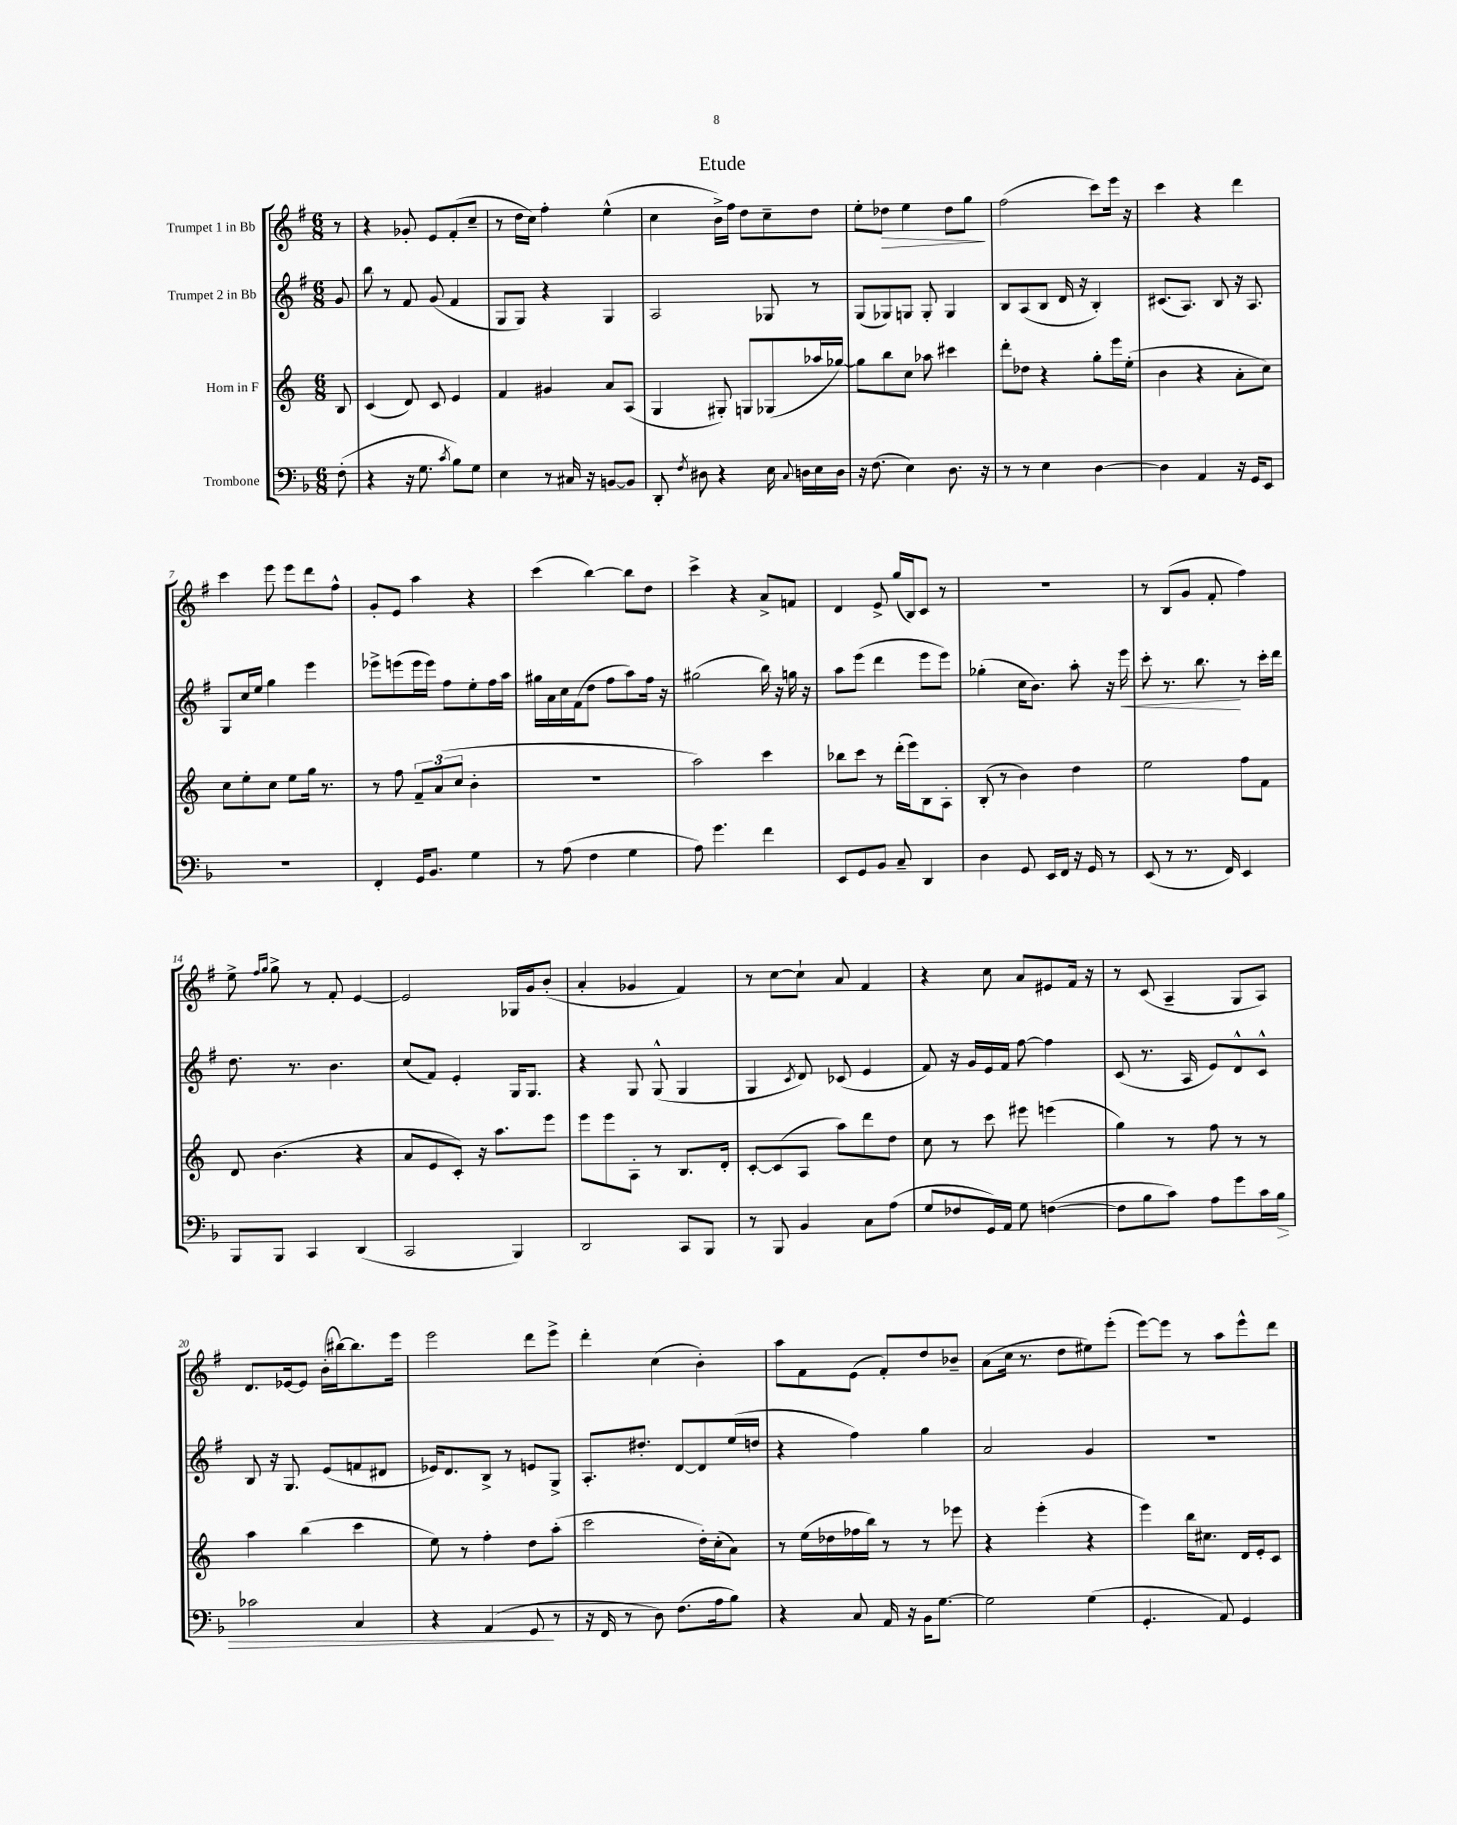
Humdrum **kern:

**kern	**kern	**kern	**kern
*staff4	*staff3	*staff2	*staff1
*clefF4	*clefG2	*clefG2	*clefG2
*k[b-]	*k[]	*k[f#]	*k[f#]
*M6/8	*M6/8	*M6/8	*M6/8
(8F'\	8B/	8g/	8r
=	=	=	=
4r	(4c/	8bb\	4r
.	.	8r	.
16r	8d/)	8f#/	8g-'/
8.G\	.	.	.
.	8c/	(8g/	8e/L
8qc/	.	.	.
8B-\L)	4e/	4f#/	(8f#'/
8G\J	.	.	8cc~/J
=	=	=	=
4E\	4f/	8G/L	8r
.	.	8G/J)	16dd\LL
.	.	.	16cc\JJ)
8r	4g#/	4r	4ff#'\
16C#/	.	.	.
16r	.	.	.
[8BB/L	8a/L	4G/	(4ee^^\
8BB/]J	(8A/J	.	.
=	=	=	=
8DD'/	4G/	2A/	4cc\
8qF/	.	.	.
8D#\	.	.	.
4r	8G#'/)	.	16b^\LL)
.	.	.	16ff#\JJ
.	8G/L	.	8dd\L
16E\	(8G-/	8G-/	8cc~\
8qqC/	.	.	.
16D\LL	.	.	.
16E\	16aa-/L	8r	8dd\J
16D\JJ	[16gg-/JJ)	.	.
=	=	=	=
16r	8gg-\]L	(8G/L	8ee'\L
(8.F\	.	.	.
.	8bb\	8G-/)	8dd-\J
4E\)	8cc\J	8G/J	4ee\
.	8aa-\	8G'/	.
8.D\	4ccc#\	4G/	8dd-\L
.	.	.	8gg\J
16r	.	.	.
=	=	=	=
8r	8ddd'\L	8B/L	(2ff#\
8r	8dd-\J	(8A/	.
4E\	4r	8B/J	.
.	.	16d/	.
.	.	16r	.
[4D\	8gg'\L	4B'/)	8ccc\L)
.	16eee\L	.	16eee\Jk
.	(16ee'\JJ	.	16r
=	=	=	=
4D\]	4b\	(8.c#/L	4ccc\
.	.	8.A/J)	.
4AA/	4r	.	4r
.	.	8B/	.
16r	8a'\L	16r	4ddd\
16GG/LK	.	8.A/	.
8EE/J	8cc\J)	.	.
=	=	=	=
2.r	8cc\L	8G/L	4ccc\
.	8ee'\	16cc/L	.
.	.	16ee/JJ	.
.	8cc\J	4gg\	8eee\
.	8ee\L	.	8eee\L
.	16gg\Jk	4eee\	8ddd\
.	8.r	.	.
.	.	.	8ff#^^\J
=	=	=	=
4FF'/	8r	8eee-^\L	8g'/L
.	8ff\	(8eee\	8e/J
16GG/LK	12f~/L	16eee\L	4aa\
8.BB-/J	.	16eee\JJ)	.
.	(12a/	.	.
.	.	8ff#\L	.
.	12cc/J	.	.
4G\	4b'\	8ee'\	4r
.	.	16ff#\L	.
.	.	16aa\JJ	.
=	=	=	=
8r	2.r	16gg#\LL	(4ccc\
.	.	16a\	.
(8A\	.	16cc\	.
.	.	(16f#\J	.
4F\	.	8dd\J	[4bb\)
.	.	8ff#\L	.
4G\	.	8aa\)	8bb\]L
.	.	16ff#\Jk	8dd\J
.	.	16r	.
=	=	=	=
8A\)	2aa\)	(2gg#\	4ccc^\
4.g\	.	.	.
.	.	.	4r
4f\	4ccc\	16bb\)	8a^/L
.	.	16r	.
.	.	16gg\	8f/J
.	.	16r	.
=	=	=	=
8EE/L	8bb-\L	8aa\L	4d/
8GG/	8ccc\J	(8eee\J	.
8BB-/J	8r	4ddd\	8e^/
8C~/	(16ddd'\LL	.	(16gg/LL
.	16eee\J)	.	16B/J)
4DD/	8B\	8eee\L	8c/J
.	8A'\J	8eee\J)	8r
=	=	=	=
4D\	(8B'/	(4gg-'\	2.r
.	8r	.	.
8GG/	4b\)	16cc\LK	.
.	.	8.b\J)	.
16EE/LL	.	.	.
16FF/JJ	.	.	.
16r	4dd\	8aa'\	.
16GG/	.	.	.
8r	.	16r	.
.	.	16eee\	.
=	=	=	=
(8EE/	2ee\	8ccc'\	8r
8r	.	8.r	(8B/L
8.r	.	.	8g/J
.	.	8.bb\	.
.	.	.	8f#'/
16FF/)	.	.	.
4EE/	8ff\L	8r	4ff#\)
.	8f\J	16ccc'\LL	.
.	.	16ddd\JJ	.
=	=	=	=
8BBB-/L	8d/	8.dd\	8ee^\
.	.	.	16qqff#/LL
.	.	.	16qqgg/JJ
8BBB-/J	(4.b\	.	8gg^\
.	.	8.r	.
4CC/	.	.	8r
.	.	4.b\	8f#'/
(4DD/	4r	.	[4e/
=	=	=	=
2CC/	8a/L	(8cc/L	2e/]
.	8e/	8f#/J)	.
.	8c'/J)	4e'/	.
.	16r	.	.
.	8.aa\L	.	.
4BBB-/)	.	16G/LK	16G-/LL
.	.	8.G/J	16g/J
.	8eee\J	.	(8b'/J
=	=	=	=
2DD/	8eee\L	4r	4a'/
.	8eee\	.	.
.	8A'\J	8G/	4g-/
.	8r	(8G^^/	.
8CC/L	8.B/L	4G/	4f#/)
8BBB-/J	.	.	.
.	16d'/Jk	.	.
=	=	=	=
8r	[8c'/L	4G/	8r
8BBB-/	(8c/]	.	[8cc\L
.	.	8qc/	.
4BB-/	8A/J	8d/)	8cc`\]J
.	8aa\L)	(8c-/	8a/
8C\L	8ddd\	4e/	4f#/
(8A\J	8dd\J	.	.
=	=	=	=
8G/L	8cc\	8f#/)	4r
8F-/	8r	16r	.
.	.	16g/LL	.
16GG/L)	8ccc\	16e/	8cc\
16AA/JJ	.	16f#/JJ	.
8G\	8eee#\	[8ff#\	8a/L
([4F\	(4eee\	4ff#\]	8e#/
.	.	.	16f#/Jk
.	.	.	16r
=	=	=	=
8F\]L	4gg\)	(8c/	8r
8B-\	.	8.r	(8c/
8c\J)	8r	.	4A~/
.	.	16A/	.
8A\L	8ff\	8e/L)	.
8g\	8r	8d^^/	8G/L
16c\L	8r	8c^^/J	8A/J)
16B-\JJ	.	.	.
=	=	=	=
2c-\	4aa\	8B/	8.d/L
.	.	16r	.
.	.	8.G/	[16e-/k
.	(4bb\	.	8e-/]J
.	.	(8e/L	(16b'\LL
.	.	.	[16bb#\J)
4C/	4ccc\	8f/	8.bb#\]
.	.	8d#/J	.
.	.	.	16eee\Jk
=	=	=	=
4r	8ee\)	16e-/LK)	2eee\
.	.	8.d/	.
.	8r	.	.
(4AA/	4ff'\	8B^/J	.
.	.	8r	.
8GG/	8dd\L	8e/L	8ddd\L
8r	(8aa'\J	8G^/J	8eee^\J
=	=	=	=
16r	2ccc\	8.A'/L	4ddd'\
16FF/	.	.	.
8r	.	.	.
.	.	8.dd#'/J	.
8D\)	.	.	(4cc\
(8.F\L	.	[8d/L	.
.	16dd'\LL)	8d/]	4b'\)
16A\k	(16cc'\J	.	.
8B-\J)	8a\J)	(16ee/L	.
.	.	16dd/JJ	.
=	=	=	=
4r	8r	4r	8aa\L
.	(16ee\LL	.	8f#\
.	16dd-\	.	.
8C/	16ff-\	4ff#\)	(8e\J
.	16bb\JJ)	.	.
16AA/	8r	.	8f#'/L)
16r	.	.	.
16BB-\LK	8r	4gg\	8dd/
[8.G\J	.	.	.
.	8eee-\	.	8b-~/J
=	=	=	=
2G\]	4r	2a/	(8a\L
.	.	.	16cc\Jk
.	.	.	8.r
.	(4eee'\	.	.
.	.	.	8dd\L
(4G\	4r	4g/	8ee#\)
.	.	.	(8eee'\J
=	=	=	=
4.GG'/	4eee\)	2.r	[8eee\L)
.	.	.	8eee\]J
.	16bb\LK	.	8r
.	8.cc#\J	.	.
8AA/)	.	.	8aa\L
4GG/	16d/LL	.	8eee^^\
.	16e'/J	.	.
.	8c/J	.	8ddd\J
==	==	==	==
*-	*-	*-	*-
